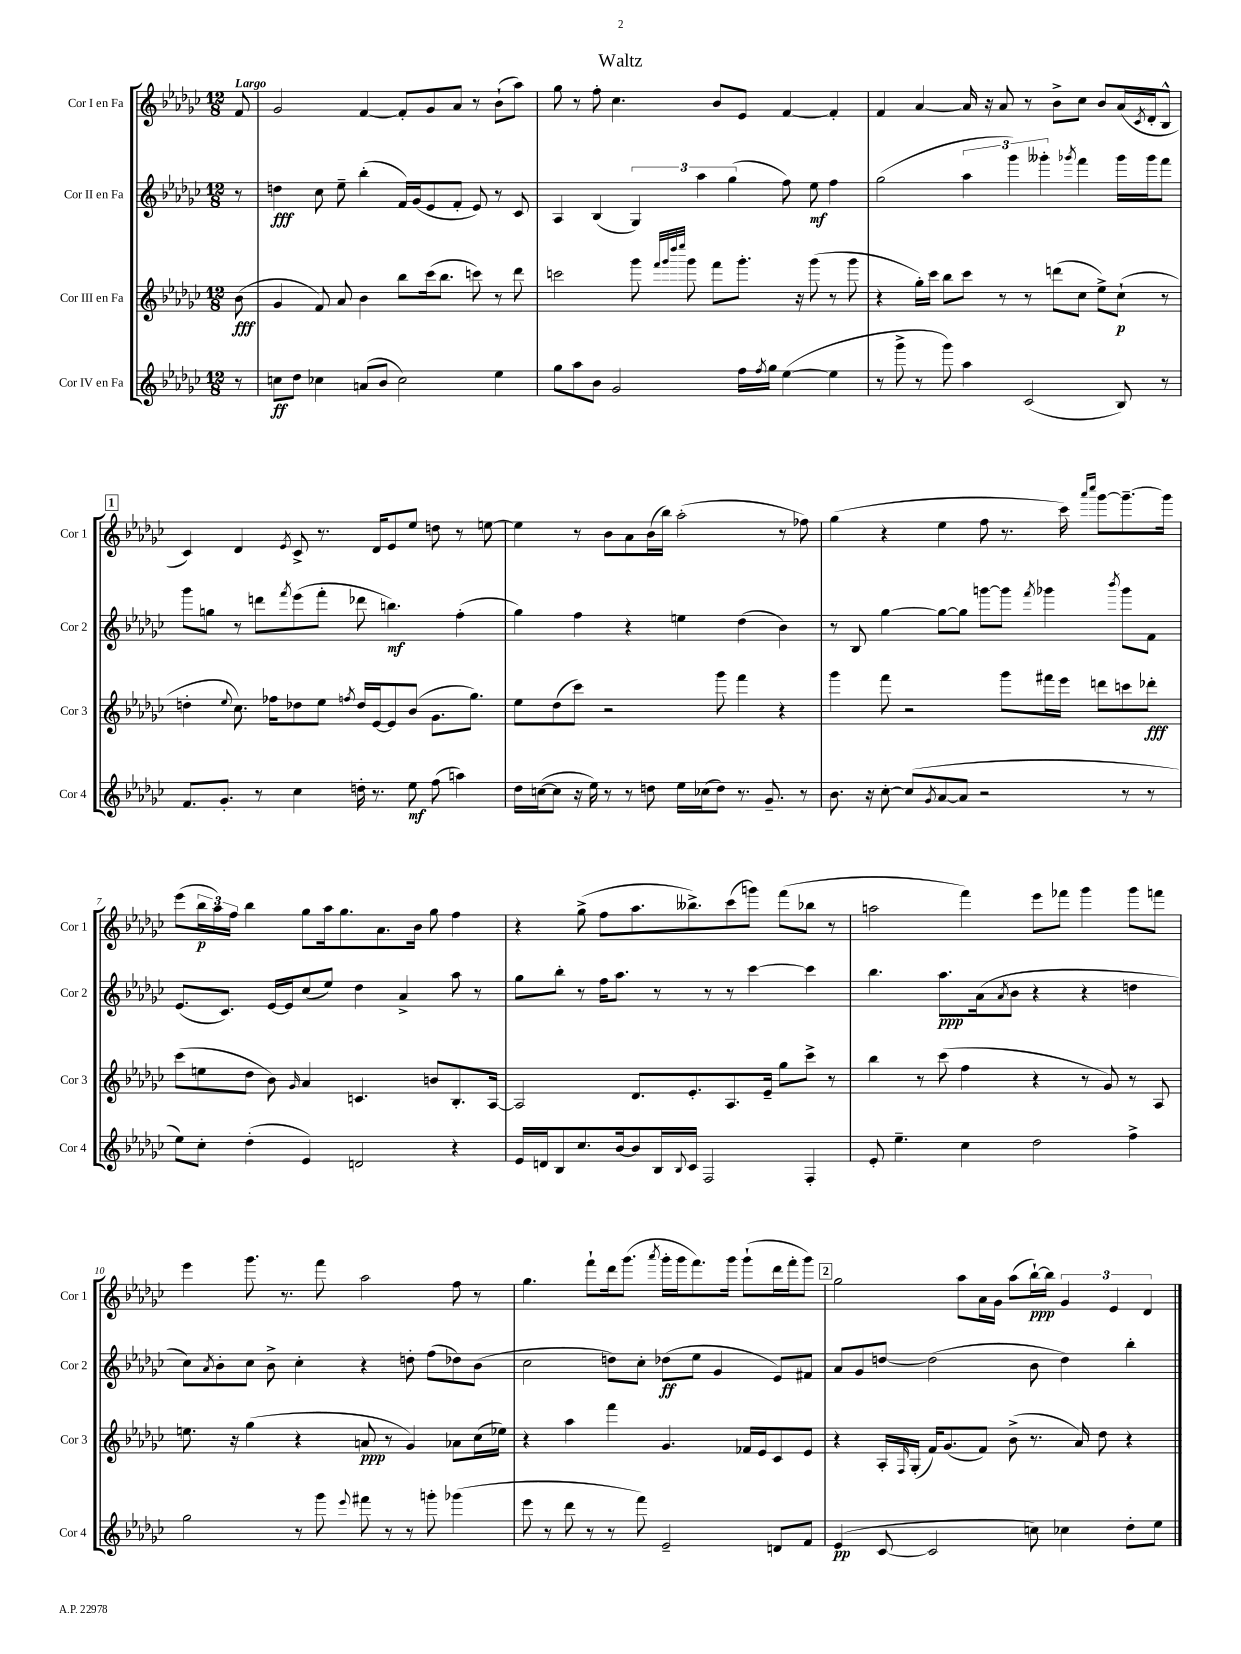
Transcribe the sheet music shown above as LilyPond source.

\header { title = "Waltz" }
<<
\new StaffGroup <<
\new Staff = "s0" \with { instrumentName = "Cor I en Fa" shortInstrumentName = "Cor 1" } {
    \clef treble \key ges \major \numericTimeSignature \time 12/8 \partial 8 \tempo "Largo"
    f'8 |
    ges'2 f'4~ f'8-. ges'8 aes'8 r8 bes'8-!( aes''8) |
    ges''8 r8 f''8-. ces''4. bes'8 ees'8 f'4~ f'4-. |
    f'4 aes'4~ aes'16 r16 aes'8 r8 bes'8-> ces''8 bes'8 aes'16( \acciaccatura { ces'8 } des'16-. bes8-^ |
    \mark \markup { \box "1" } ces'4) des'4 \acciaccatura { ees'8 } ces'8-> r8. des'16 ees'8 ees''8 d''8 r8 e''8~ |
    e''4 r8 bes'8 aes'8 bes'16( bes''16) aes''2-.( r8 fes''8) |
    ges''4( r4 ees''4 f''8 r8. ces'''16) \grace { aes'''16 ces''''16 } ges'''8~ ges'''8.~-- ges'''16 |
    ees'''8( \tuplet 3/2 { bes''16\p aes''16) f''16 } bes''4 ges''8 aes''16 ges''8. aes'8. bes'16 ges''8 f''4 |
    r4 ges''8->( f''8 aes''8. beses''8.->) ces'''8( g'''8) f'''8( bes''8 r8 |
    a''2 f'''4) ees'''8 fes'''8 ges'''4 ges'''8 f'''8 |
    ees'''4 ges'''8. r8. f'''8 aes''2 f''8 r8 |
    ges''4. f'''8-! des'''16 ges'''8.( \acciaccatura { aes'''8 } ges'''16-. ges'''16 f'''8.) ges'''16 ges'''8-!( des'''16 f'''16-. ges'''8) |
    \mark \markup { \box "2" } ges''2 aes''8 aes'16 ges'16 aes''8( bes''16~-!\ppp) bes''16 \tuplet 3/2 { ges'4 ees'4 des'4 } \bar "|." |
}
\new Staff = "s1" \with { instrumentName = "Cor II en Fa" shortInstrumentName = "Cor 2" } {
    \clef treble \key ges \major \numericTimeSignature \time 12/8 \partial 8
    r8 |
    d''4\fff ces''8 ees''8-- bes''4-.( f'16) ges'16( ees'8 f'8-. ees'8) r8 ces'8 |
    aes4 bes4( \tuplet 3/2 { ges4) aes''4 ges''4( } f''8) ees''8\mf f''4 |
    ges''2( \tuplet 3/2 { aes''4 ges'''4) geses'''4-. } \acciaccatura { ges'''8 } f'''4 ges'''16 ges'''16 f'''8 |
    \mark \markup { \box "1" } ges'''8 g''8 r8 d'''8 \acciaccatura { f'''8 } ees'''8( f'''8-. des'''8 b''4.\mf) f''4-.( |
    ges''4) f''4 r4 e''4 des''4( bes'4) |
    r8 bes8 ges''4~ ges''8~ ges''8 g'''8~ g'''8 \acciaccatura { f'''8 } ges'''4 \acciaccatura { bes'''8 } ges'''8 f'8 |
    ees'8.( ces'8.) ees'16~ ees'16 ces''8( ees''8) des''4 aes'4-> aes''8 r8 |
    ges''8 bes''8-. r8 f''16 aes''8. r8 r8 r8 ces'''4~ ces'''4 |
    bes''4. aes''8.\ppp aes'16( \acciaccatura { aes'8 } bes'8 r4 r4 d''4 |
    ces''8) \acciaccatura { aes'8 } bes'8-. ces''8 bes'8-> ces''4-. r4 d''8-. f''8( des''8) bes'8( |
    ces''2 d''8) ces''8-. des''8\ff( ees''8 ges'4 ees'8) fis'8 |
    \mark \markup { \box "2" } aes'8 ges'8 d''8~ d''2( bes'8 d''4) bes''4-. \bar "|." |
}
\new Staff = "s2" \with { instrumentName = "Cor III en Fa" shortInstrumentName = "Cor 3" } {
    \clef treble \key ges \major \numericTimeSignature \time 12/8 \partial 8
    bes'8\fff( |
    ges'4 f'8) aes'8 bes'4 bes''8 ces'''16( bes''8. c'''8) r8 des'''8 |
    c'''2 ges'''8 \grace { f'''32 ges'''32 des''''32 ees''''32 } ges'''8 f'''8 ges'''8.-. r16 ges'''8( r8 ges'''8 |
    r4 ges''16-.) ces'''16 bes''8 ces'''8 r8 r8 d'''8( ces''8 ees''8->) ces''8-!\p( r8 |
    \mark \markup { \box "1" } d''4-. \appoggiatura { ees''8 } ces''8.) fes''16 des''8 ees''8 \acciaccatura { f''8 } des''16 ees'16~ ees'8 bes'8( ges'8. ges''8.) |
    ees''8 des''8( ces'''8) r2 ges'''8 f'''4 r4 |
    ges'''4 f'''8 r2 ges'''8 fis'''16 ees'''16 d'''8 c'''8 des'''8-.\fff |
    ces'''8( e''8 des''8 bes'8) \grace { ges'16 } aes'4 c'4. b'8 bes8.-. aes16~ |
    aes2 des'8. ees'8.-. aes8. ees'16-- ges''8 ces'''8-> r8 |
    bes''4 r8 ces'''8( f''4 r4 r8 ges'8) r8 aes8 |
    e''8. r16 ges''4( r4 a'8\ppp r8 ges'4) aes'8 ces''16( ees''16) |
    r4 aes''4 f'''4 ges'4. fes'16 ees'16 ces'8 ees'8 |
    \mark \markup { \box "2" } r4 aes16-. \grace { f16 } ges16-.( f'16) ges'8.( f'8) bes'8->( r8. aes'16) des''8 r4 \bar "|." |
}
\new Staff = "s3" \with { instrumentName = "Cor IV en Fa" shortInstrumentName = "Cor 4" } {
    \clef treble \key ges \major \numericTimeSignature \time 12/8 \partial 8
    r8 |
    c''8\ff des''8 ces''4 a'8( bes'8 ces''2) ees''4 |
    ges''8 aes''8 bes'8 ges'2 f''16 \acciaccatura { f''8 } ges''16 ees''4~( ees''4 |
    r8 ges'''8-> r8 ges'''8) aes''4 ces'2( bes8) r8 |
    \mark \markup { \box "1" } f'8. ges'8.-. r8 ces''4 d''16-. r8. ees''8\mf f''8( a''4) |
    des''16 c''16~( c''8 r16 ees''16) r8 r8 d''8 ees''16 ces''16( d''8) r8. ges'8.-- r8 |
    bes'8. r16 ces''8~-. ces''8( \acciaccatura { ges'8 } aes'8~ aes'8 r2 r8 r8 |
    ees''8) ces''8-. des''4-.( ees'4) d'2 r4 |
    ees'16 d'16 bes8 ces''8. bes'16~ bes'8 bes16 \appoggiatura { bes8 } ces'16 f2 f4-. |
    ees'8-. ees''4.-- ces''4 des''2 f''4-> |
    ges''2 r8 ges'''8 \appoggiatura { ees'''8 } fis'''8 r8 r8 g'''8-. ges'''4( |
    ees'''8 r8 des'''8 r8 r8 f'''8) ees'2-- d'8 f'8 |
    \mark \markup { \box "2" } ees'4\pp( ces'8~ ces'2 c''8) ces''4 des''8-. ees''8 \bar "|." |
}
>>
>>
